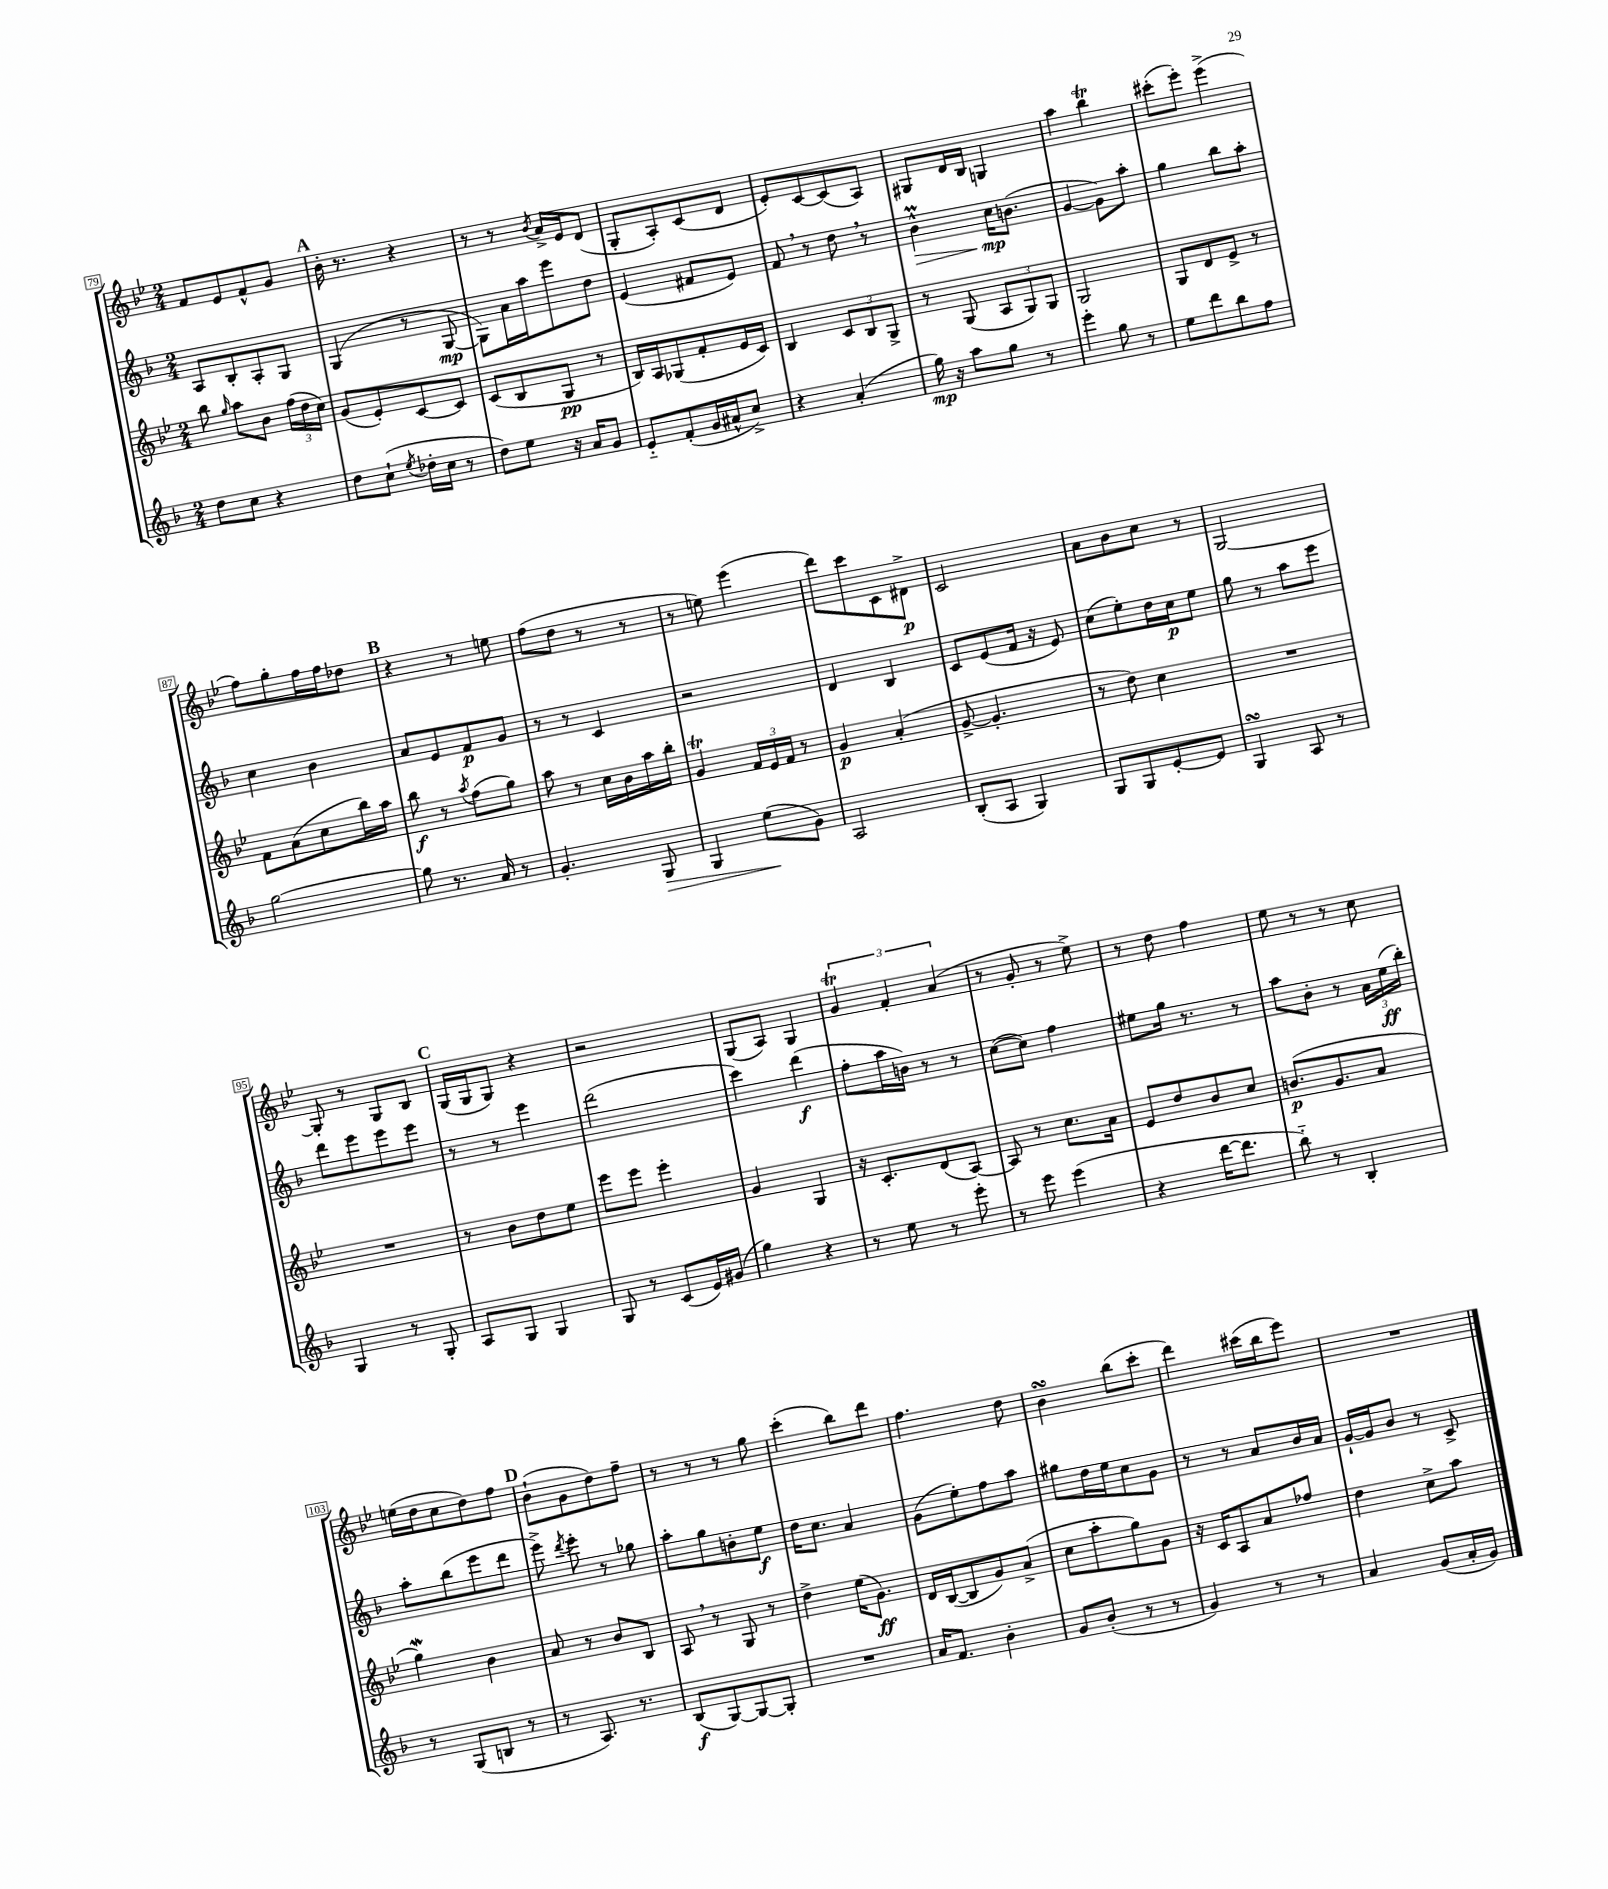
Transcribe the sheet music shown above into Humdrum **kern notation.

**kern	**kern	**kern	**kern
*staff4	*staff3	*staff2	*staff1
*clefG2	*clefG2	*clefG2	*clefG2
*k[b-]	*k[b-e-]	*k[b-]	*k[b-e-]
*M2/4	*M2/4	*M2/4	*M2/4
8dd	8bb-	8A	8f
.	16qqgg	.	.
8cc	8aa	8B-'	8e-
4r	8b-	8A'	8f^^
.	(24ff	8G	8g
.	24dd	.	.
.	24cc)	.	.
=	=	=	=
8dd	(8g	(4G	16b-'
.	.	.	8.r
(8cc`	8e-')	.	.
8qee	.	.	.
16dd-'	[8c	8r	4r
16cc	.	.	.
8r	8c]	[8G	.
=	=	=	=
8dd)	(8c	8G])	8r
8ee	8B-	16a	8r
.	.	16aa	.
.	.	.	8qb-
16r	8G	8eee	16a^
16a	.	.	16e-
8g	8r	8dd	(8d
=	=	=	=
8e'~	16B-)	(4e	8G'
.	16A	.	.
(8f'	(8G-	.	8A')
16g	8f'	8f#	(8c
16a#^^	.	.	.
8cc^)	16e-	8e)	8d
.	16c)	.	.
=	=	=	=
4r	4B-	8f	8e-')
.	.	8r	[8c
(4a'	12c	8dd	(8c]
.	12B-	.	.
.	.	8r	8A)
.	12G^	.	.
=	=	=	=
16gg)	8r	4b-^^	8G#
16r	.	.	.
8aa	(8G	.	16d
.	.	.	16B-
8gg	12A	16cc	4G
.	.	(8.b	.
.	12G)	.	.
8r	.	.	.
.	12G	.	.
=	=	=	=
4eee'	2G	[4g	4aa
8gg	.	8g])	4bb-
8r	.	8aa'	.
=	=	=	=
8ee	8G	4gg	(8ccc#'
8ddd	8d	.	8eee-')
8bb-	8e-^	8bb-	(4eee-^
8ff	8r	8aa'	.
=	=	=	=
[2gg	8f	4cc	8ff)
.	(8a	.	8gg'
.	8cc	4b-	16ff
.	.	.	16ff
.	16bb-)	.	8dd-
.	16aa	.	.
=	=	=	=
8gg]	8bb-	8a	4r
8.r	8r	8e	.
.	8qaa	.	.
.	(8ff	8f	8r
16a	.	.	.
8r	8gg)	8g	8ee
=	=	=	=
4.g'	8aa	8r	(8ff
.	8r	8r	8dd
.	16cc	4c	8r
.	16b-	.	.
8G	16aa	.	8r
.	16bb-'	.	.
=	=	=	=
4G	4g	2r	8r
.	.	.	8ee)
(8ee	24f	.	(4eee-
.	24e-	.	.
.	24f	.	.
8g)	8r	.	.
=	=	=	=
2A	4g	4d	8ddd)
.	.	.	8ccc
.	(4a'	4B-	8c
.	.	.	8d#^
=	=	=	=
(8B-'	[8g^	8c	2c
8A	4.g']	(8e	.
4G)	.	16f	.
.	.	16r	.
.	.	8e)	.
=	=	=	=
8G	8r	(8cc	8a
8G	8dd)	8ee')	8b-
[8e'	4cc	16dd	8cc
.	.	16cc	.
8e]	.	8ee	8r
=	=	=	=
4G	2r	8gg	[2G
.	.	8r	.
8A	.	8aa	.
8r	.	8eee	.
=	=	=	=
4G	2r	8ddd	8G']
.	.	8eee	8r
8r	.	8eee	8G
8G'	.	8eee	8B-
=	=	=	=
8A	8r	8r	(16G
.	.	.	16G
8G	8b-	8r	8G)
4G	8dd	4eee	4r
.	8ee-	.	.
=	=	=	=
8G	8eee-	(2ddd	2r
8r	8eee-	.	.
(8c	4eee-'	.	.
16e)	.	.	.
(16g#	.	.	.
=	=	=	=
4gg)	4g	4ccc)	(8G
.	.	.	8A)
4r	4G	(4ddd	4G
=	=	=	=
8r	16r	8ff'	6g
.	8.c'	.	.
8ee	.	16aa	.
.	.	.	6f'
.	.	16b)	.
8r	(8d	8r	.
.	.	.	(6a
8eee'	[8A)	8r	.
=	=	=	=
8r	8A]	([8cc	8r
8eee	8r	8cc])	8g'
(4eee	8.cc	4ff	8r
.	.	.	8ee-^)
.	16a	.	.
=	=	=	=
4r	8e-	8ee#	8r
.	8dd	16gg	8dd
.	.	8.r	.
[16ddd	8b-	.	4ff
8.ddd]	.	.	.
.	8cc	8r	.
=	=	=	=
8bb-'~)	(8.b	8aa	8ee-
8r	.	8b-'	8r
.	8.g	.	.
4B-'	.	8r	8r
.	8a	24a	8cc
.	.	(24ee	.
.	.	24bb-')	.
=	=	=	=
8r	4gg)	8aa'	(16ee
.	.	.	16dd
(8G	.	(8bb-	8cc
8B	4b-	8eee	8dd)
8r	.	8ddd	8ff
=	=	=	=
8r	8a	8eee^)	(8b-`
.	.	8qddd	.
8.A)	8r	8eee'	8g
.	8b-	8r	8dd)
8.r	.	.	.
.	8B-	8gg-	8ff~
=	=	=	=
(8B-	8A	8aa'	8r
[8G)	8r	8gg	8r
8G_	8G	8b'	8r
8G']	8r	8ee	8gg
=	=	=	=
2r	4dd^	16dd	(4ccc'
.	.	8.cc	.
.	(16ee-	4a	8bb-)
.	8.g)	.	.
.	.	.	8ddd
=	=	=	=
16a	16d	(8g	4.ff
8.f	([16B-	.	.
.	8B-]	8ee')	.
4b-'	8g)	8ff	.
.	(8a^	8aa	8dd
=	=	=	=
8g	8cc	8gg#	4b-
(8b-'	8aa'	16dd	.
.	.	16ee	.
8r	8gg)	8cc	(8bb-
8r	8g	8g	8ccc'
=	=	=	=
4g)	16r	8r	4ddd)
.	16c	.	.
.	8A	8r	.
8r	8a	8a	(16ccc#
.	.	.	16bb-
8r	8ff-	16b-	8eee-)
.	.	16a	.
=	=	=	=
4a	4dd	[16g`	2r
.	.	16g]	.
.	.	8b-	.
(8g	8cc^	8r	.
16a'	8aa	8c^	.
16g)	.	.	.
==	==	==	==
*-	*-	*-	*-
